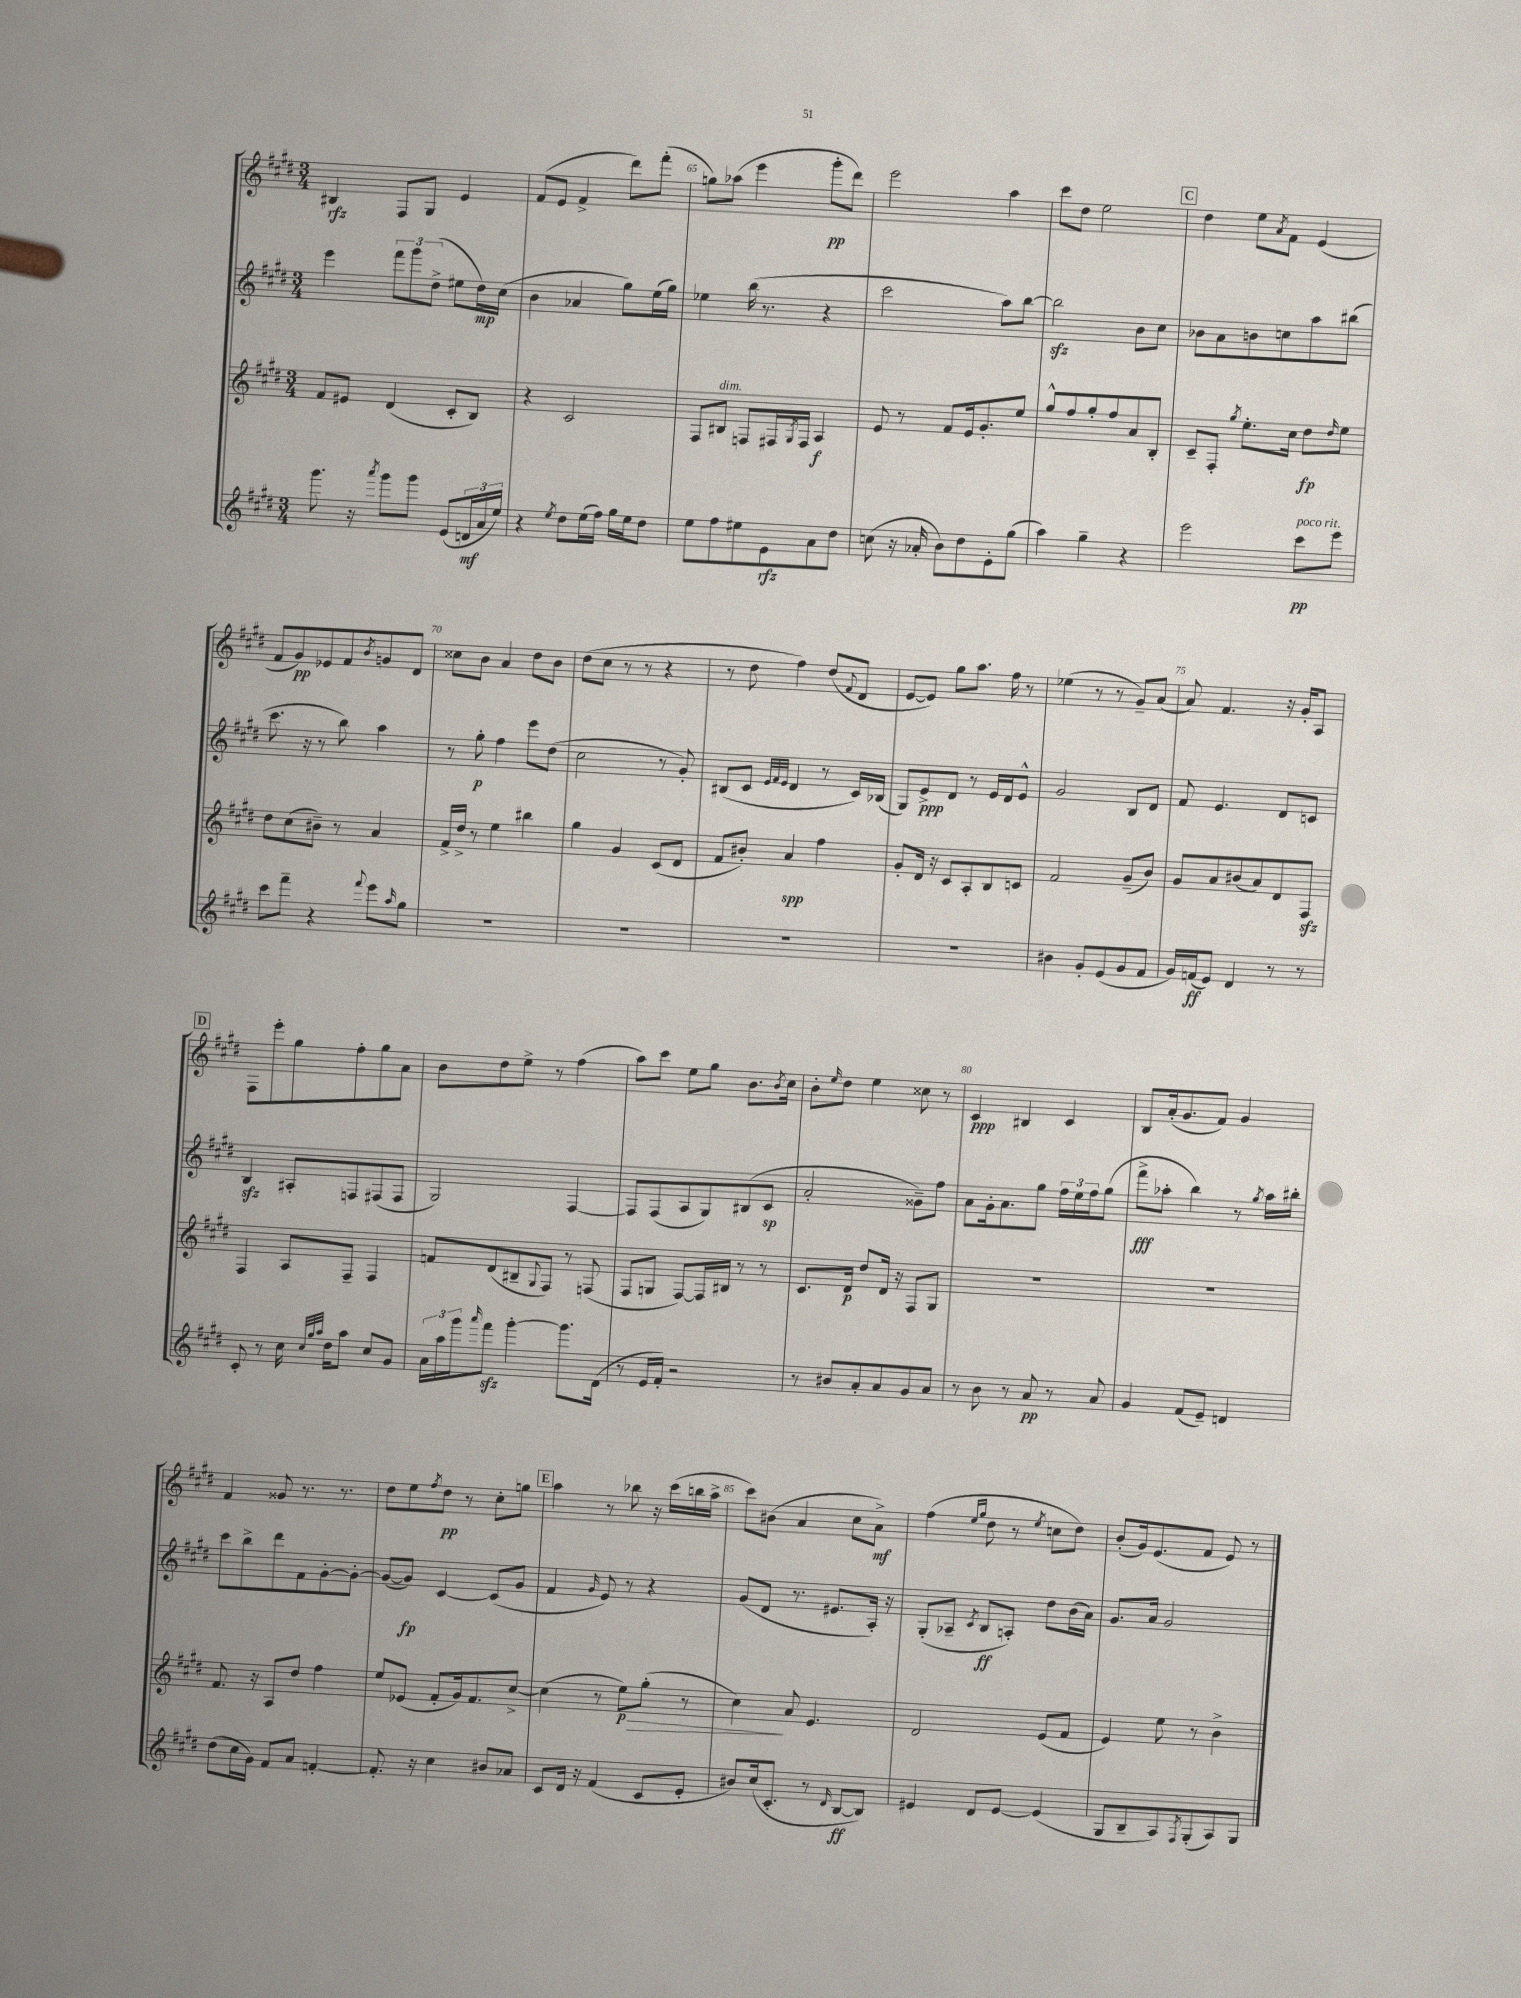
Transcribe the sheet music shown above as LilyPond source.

<<
\new StaffGroup <<
\new Staff = "s0" {
    \clef treble \key e \major \numericTimeSignature \time 3/4
    bis4\rfz fis8 gis8 e'4 |
    fis'8( e'8 fis'4-> dis'''8) fis'''8-.( |
    g''8) aes''8( e'''4 gis'''8-.\pp dis'''8) |
    e'''2 a''4 |
    cis'''8 dis''8 e''2 |
    \mark \markup { \box "C" } dis''4 e''8 \acciaccatura { a'8 } fis'8 e'4( |
    fis'8 gis'8\pp) ees'8 fis'8 \acciaccatura { b'8 } g'8 dis'8 |
    cisis''8 b'8 a'4 dis''8 b'8 |
    dis''8( cis''8 r8 r8 r4 |
    r8 dis''8 fis''4) dis''8( \appoggiatura { fis'8 } dis'8 |
    e'8~ e'8) gis''8 a''8. fis''16 r8 |
    ees''4( r8 r8 gis'8--) a'8( |
    a'8) fis'4. r16 gis'16-. a8 |
    \mark \markup { \box "D" } fis8 e'''8-. gis''8 fis''8-. gis''8 a'8 |
    b'8 dis''8 e''8-> r8 fis''4( |
    a''8) cis'''8 e''8 gis''8 b'8. \acciaccatura { b'8 } cis''16 |
    b'8-. \grace { e''16 } dis''8 e''4 cisis''8 r8 |
    cis'4\ppp bis4 cis'4 |
    b8 a'16-.( gis'8. fis'8) gis'4 |
    fis'4 gisis'8 r8. r8. |
    dis''8 e''8 \acciaccatura { fis''8 } dis''8\pp r8 cis''8-. g''8 |
    \mark \markup { \box "E" } a''4 r8 bes''8 r16 cis'''16( b''16 a''16-> |
    cis'''8) bis'8( a'4 cis''8 a'8->\mf) |
    fis''4( \grace { e''16 gis''16 } dis''8 r8 \acciaccatura { e''8 } c''8 dis''8) |
    b'8-.( gis'16) e'8.( fis'8 e'8) r8 \bar "|." |
}
\new Staff = "s1" {
    \clef treble \key e \major \numericTimeSignature \time 3/4
    e'''4 \tuplet 3/2 { fis'''8 gis'''8 dis''8->( } eis''8 dis''16\mp) cis''16( |
    b'4 aes'4 gis''8) e''16( gis''16) |
    ees''4 b''16( r8. r4 |
    cis'''2 a''8) b''8~ |
    b''2\sfz b'8 cis''8 |
    \mark \markup { \box "C" } bes'8 a'8 b'8 c''8 a''8 bis''8( |
    cis'''8. r16 r8 b''8) a''4 |
    r8 gis''8-.\p fis''4 e'''8 dis''8( |
    cis''2 r8 gis'8-.) |
    bis8( cis'8 \grace { e'32 fis'32 e'32 } dis'4 r8 cis'16) bes16( |
    gis8) e'8->\ppp dis'8 r8 e'16 dis'16 e'8-^ |
    gis'2 b8 dis'8 |
    fis'8 e'4. dis'8 c'8 |
    \mark \markup { \box "D" } b4\sfz ais8-. f8 fis8( fis8 |
    gis2) fis4~ |
    fis8 fis8( a8 gis8) bis8( cis'8\sp |
    a'2-. gisis'8--) fis''8 |
    a'8 gis'16-. a'8. gis''8 \tuplet 3/2 { fis''16 e''16 fis''16 } gis''8( |
    fis'''8->\fff aes''8-. b''4) r8 \acciaccatura { gis''8 } aes''16 bis''16-. |
    cis'''8 b''8-> dis'''8 fis'8 gis'8~-. gis'8~-. |
    gis'8~( gis'8\fp) cis'4~ cis'8( gis'8 |
    \mark \markup { \box "E" } fis'4 \grace { gis'16 } e'8) r8 r4 |
    gis'8( dis'8 r8. eis'8. a16-.) r16 |
    gis8-.( aes8-- \acciaccatura { cis'8 } b8\ff a8-.) dis''8 b'16( a'16) |
    gis'8. a'16 gis'2 \bar "|." |
}
\new Staff = "s2" {
    \clef treble \key e \major \numericTimeSignature \time 3/4
    fis'8 eis'8 dis'4( cis'8-. b8) |
    r4 cis'2 |
    fis8 bis8^\markup { \italic "dim." } f8 fis16 \acciaccatura { gis8 } fis16 a4\f |
    e'8 r8 fis'8 e'16 gis'8.-. e''8 |
    gis''8-^ fis''8 gis''8-. fis''8 a'8 b8-. |
    \mark \markup { \box "C" } cis'8-- fis8-. \acciaccatura { gis''8 } e''8.-. cis''16 dis''8\fp \grace { dis''16 } e''8 |
    dis''8 cis''8( bis'8--) r8 a'4 |
    fis'16-> dis''16-> r8 e''4 bis''4 |
    gis''4 gis'4 cis'8( dis'8 |
    fis'8 bis'8-.) a'4\spp fis''4 |
    gis'8-. dis'16 r16 cis'8 a8-. b8 c'8 |
    fis'2 gis'8--( b'8) |
    gis'8 a'8 bis'8( a'8) dis'8 fis8\sfz |
    \mark \markup { \box "D" } fis4 a8 fis8-- fis4 |
    f'8 dis'8( bis8-- \appoggiatura { gis8 } fis8) r8 f8( |
    fis8 g8 fis8~) fis16 bis16 r8 r8 |
    cis'8. dis'16\p dis''8 dis'16 r16 fis8 gis8 |
    R2. |
    R2. |
    fis'8. r16 a8 dis''8 fis''4 |
    e''8 ees'8( fis'8-. gis'16) fis'8. cis''8~-> |
    \mark \markup { \box "E" } cis''4( r8 e''8\p\>) gis''8-.( r8 |
    cis''4\!) a'8 e'4. |
    dis'2 e'8( fis'8 |
    e'4) e''8 r8 b'4-> \bar "|." |
}
\new Staff = "s3" {
    \clef treble \key e \major \numericTimeSignature \time 3/4
    gis'''8. r16 \acciaccatura { a'''8 } gis'''8 gis'''8 e'8( \tuplet 3/2 { d'16\mf a'16 e''16) } |
    r4 \acciaccatura { e''8 } dis''8 e''16( fis''16) gis''16 e''16 dis''8 |
    e''8 fis''8 eis''8 e'8\rfz a'8 dis''8 |
    c''8( r16 aes'16-. b'8) dis''8 e'8-. gis''8( |
    a''4) gis''4-- r4 |
    \mark \markup { \box "C" } e'''2 cis'''8\pp^\markup { \italic "poco rit." } e'''8 |
    cis'''8 fis'''8-- r4 \appoggiatura { fis'''8 } e'''8 \grace { a''16 } gis''8 |
    R2. |
    R2. |
    R2. |
    R2. |
    bis'4 gis'8-. e'8( gis'8 fis'8 |
    gis'16) f'16\ff( e'8) dis'4 r8 r8 |
    \mark \markup { \box "D" } cis'8-. r8 cis''16 \grace { cis''32 gis''32 a''32 } dis''16 a''8 cis''8 gis'8 |
    \tuplet 3/2 { a'16 a''16 gis'''16 } \grace { a'''16 } fis'''8\sfz gis'''4~-. gis'''8. dis'16( |
    r8 e'16 fis'16-.) r2 |
    r8 bis'8 a'8-. a'8 gis'8 a'8 |
    r8 b'8 r8 a'8\pp r8 a'8 |
    gis'4 fis'8( e'8--) d'4 |
    dis''8( cis''16 gis'16) fis'8 a'8 f'4~-. |
    f'8.-. r16 cis''4 bis'8 aes'8 |
    \mark \markup { \box "E" } cis'8 dis'16 r16 fis'4( cis'8 e'8-. |
    bis'8) cis''16( cis'8.-. r8 \grace { dis'16 } b8~\ff b8) |
    eis'4 dis'8 eis'8~ eis'4( |
    gis8 b8-- a8) \acciaccatura { fis8 } gis8-.( a8) gis8 \bar "|." |
}
>>
>>
\layout { \context { \Score currentBarNumber = #63 \override BarNumber.break-visibility = ##(#f #t #t) barNumberVisibility = #(every-nth-bar-number-visible 5) } }
